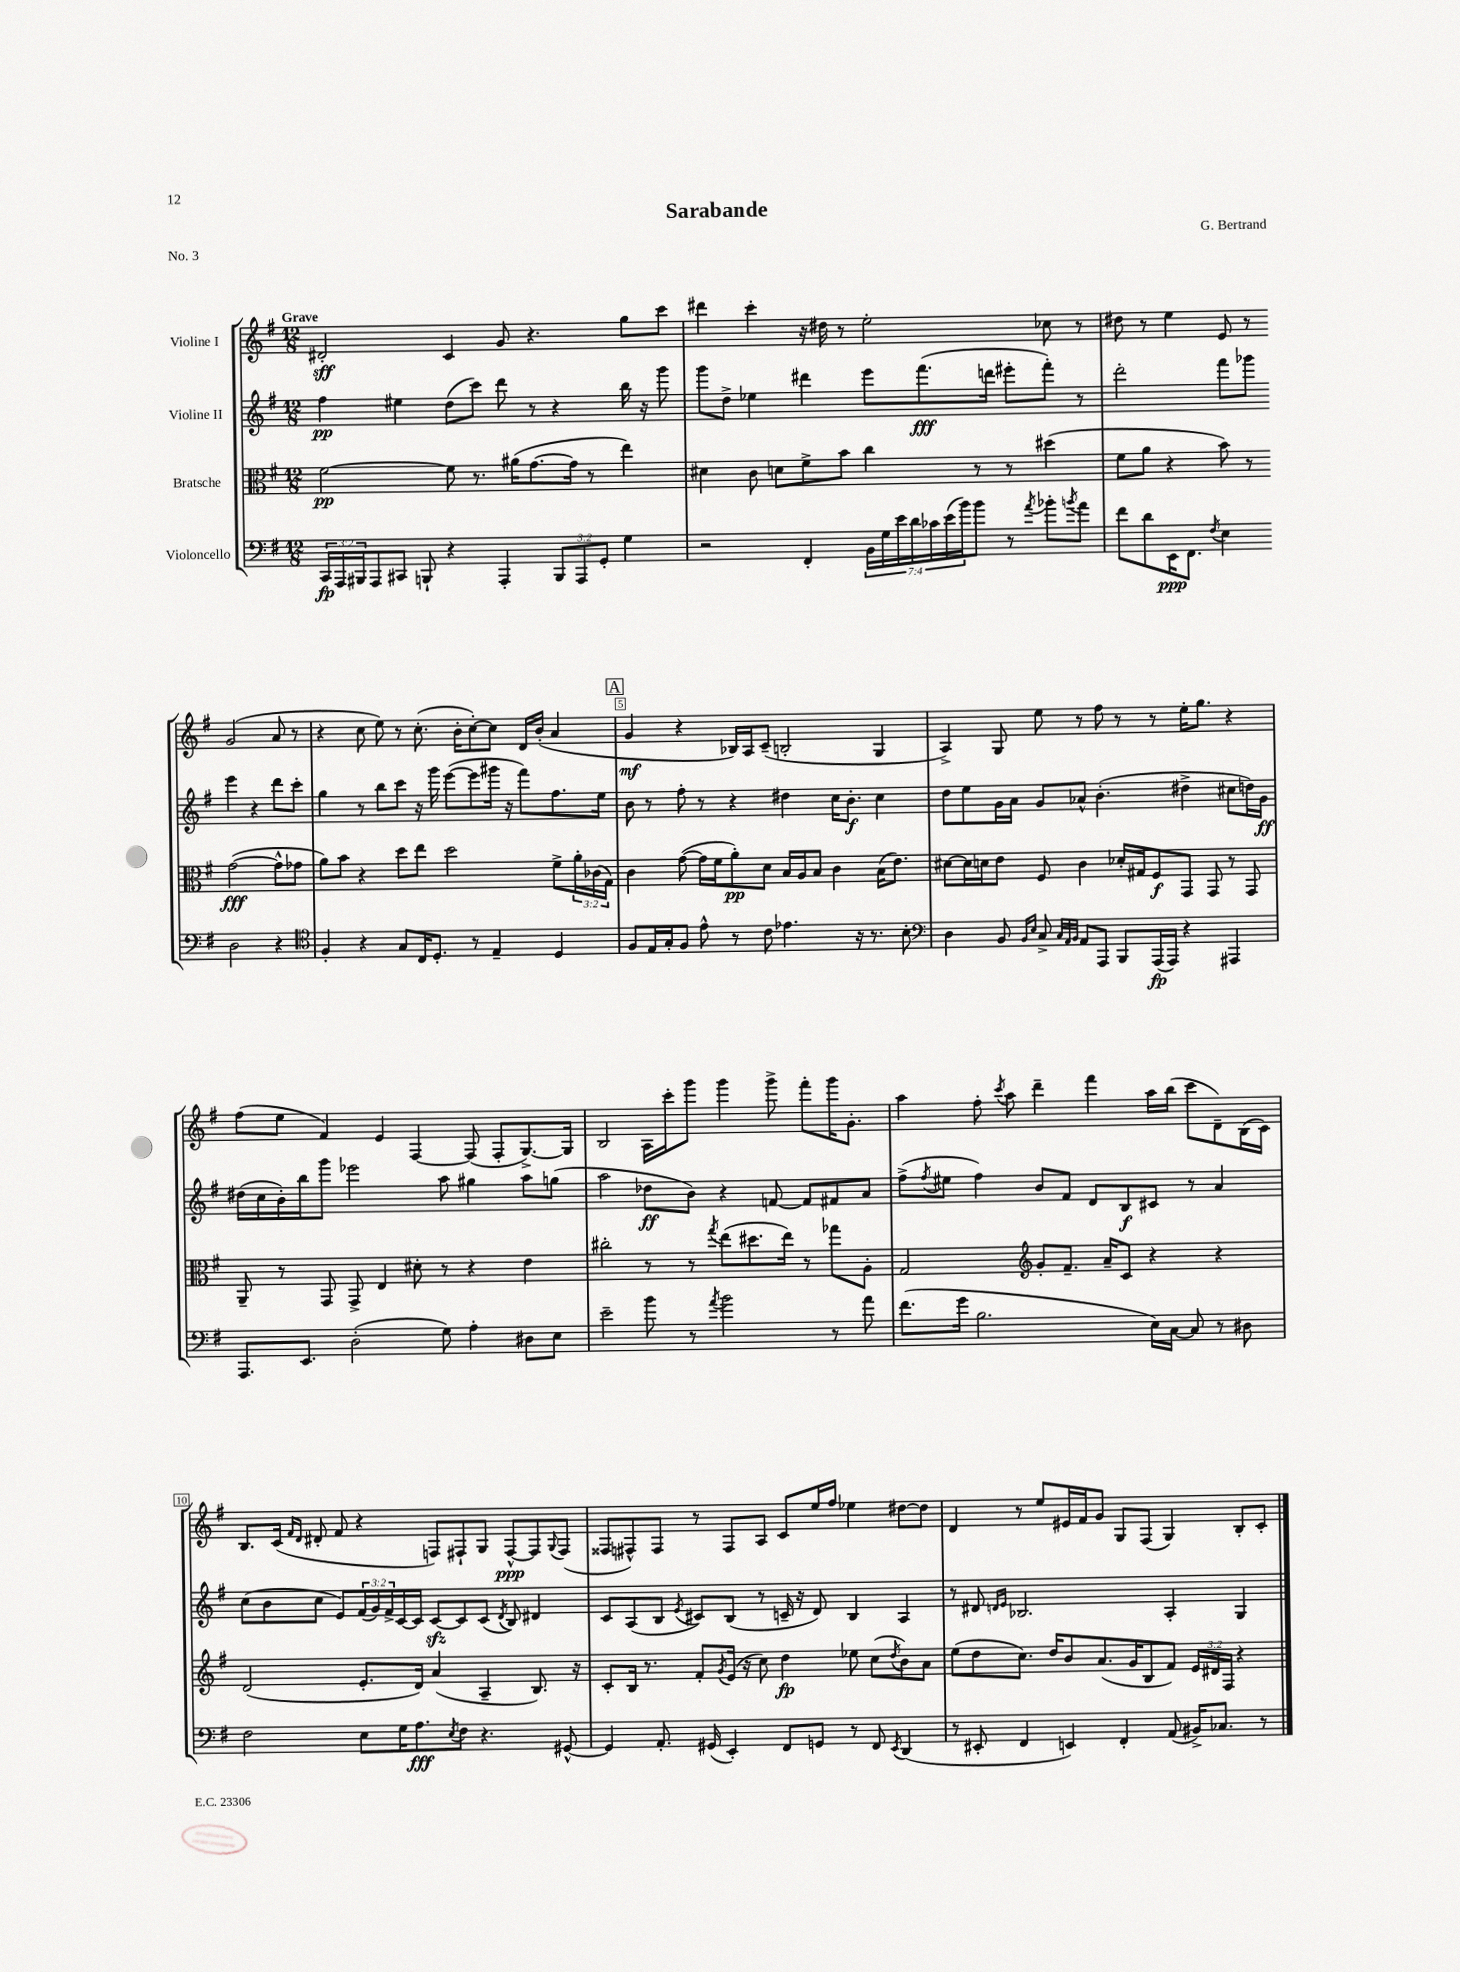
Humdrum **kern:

**kern	**kern	**kern	**kern
*staff4	*staff3	*staff2	*staff1
*clefF4	*clefC3	*clefG2	*clefG2
*k[f#]	*k[f#]	*k[f#]	*k[f#]
*M12/8	*M12/8	*M12/8	*M12/8
24CC	[2f#	4ff#	2d#'
24AAA	.	.	.
24BBB#	.	.	.
8AAA	.	.	.
8CC#	.	4ee#	.
8BBB`	.	.	.
4r	8f#]	(8dd	4c
.	8.r	8ccc)	.
4AAA'	.	8ddd	8g
.	(16a#	.	.
.	[8.g	8r	4.r
12BBB	.	4r	.
.	16g]	.	.
12AAA	.	.	.
.	8r	.	.
12GG'	.	.	.
4G	4ee)	16bb	8gg
.	.	16r	.
.	.	8ggg	8ccc
=	=	=	=
2r	4d#	8ggg	4ddd#
.	.	8dd^	.
.	8c	4ee-	4ccc'
.	8d	.	.
4FF#'	8f#^	4ddd#	16r
.	.	.	16dd#
.	8b	.	8r
28BB	4cc	8eee	2ee'
28G	.	.	.
28e	.	.	.
28d	.	.	.
.	.	(8.fff#	.
28c-	.	.	.
(28e	.	.	.
28b)	.	.	.
8b	8r	.	.
.	.	16ddd	.
8r	8r	8eee#'	.
8qa	.	.	.
8b-'	(4dd#	8fff#')	8cc-
8qb	.	.	.
8a	.	8r	8r
=	=	=	=
8f#	8f#	2ddd'	8dd#
8d	8a	.	8r
16EE	4r	.	4ee
8.FF#	.	.	.
8qF#	.	.	.
4E	8b)	8fff#	8e
.	8r	8ggg-	8r
2D	([2g	4eee	(2g
.	.	4r	.
4r	8g^^]	8ddd	8a
.	8g-	8ccc'	8r
=	=	=	=
*clefC4	*	*	*
4F#'	8a)	4gg	4r
.	8b	.	.
4r	4r	8r	8cc
.	.	8bb	8ee)
8G	8dd	8ccc	8r
16C	8ee	16r	(8.cc'
8.D'	.	16ggg	.
.	2dd	([8eee	.
.	.	.	16b'
8r	.	8eee]	[8cc')
4E~	.	16ggg#	8cc]
.	.	16r	.
.	.	8fff#)	16d
.	.	.	(16b'
4D	8f#^	8.ff#	4a
.	24a'	.	.
.	(24c-	.	.
.	.	16ee	.
.	24G)	.	.
=	=	=	=
8F#	4c	8b	4g
16E	.	8r	.
16G'	.	.	.
8F#	([8g	8ff#'	4r
8e^^	16g]	8r	.
.	16f#	.	.
8r	8a')	4r	16B-)
.	.	.	16A
8c	8d	.	(8c~
4.e-	16B	4dd#	2B'
.	16A	.	.
.	8B	.	.
.	4c	16cc	.
.	.	8.b'	.
16r	.	.	.
8.r	.	.	.
.	(16B	4cc	4G
.	8.e)	.	.
8B'	.	.	.
=	=	=	=
*clefF4	*	*	*
4D	[8d#	8dd	4A^)
.	16d#]	8ee	.
.	16d	.	.
8BB	8e	16g	8G
.	.	16a	.
16qqBB	.	.	.
16qqE	.	.	.
8C^	8F#	8g	8ee
32qqC	.	.	.
32qqAA	.	.	.
32qqBB	.	.	.
8AA	4c	8a-^^	8r
8AAA	.	(4.b'	8ff#
8BBB	16d-'	.	8r
.	16G#	.	.
(16AAA	8F#	.	8r
16AAA)	.	.	.
4r	8GG	4dd#^	16ee'
.	.	.	8.gg
.	8GG	.	.
4AAA#	8r	8cc#	4r
.	8GG	16dd)	.
.	.	16g	.
=	=	=	=
8.AAA	8AA~	(16dd#	(8ff#
.	.	16cc	.
.	8r	16b')	8ee
8.EE	.	16bb	.
.	8GG	8ggg	4f#)
(2D'	8GG^	2eee-	.
.	4E	.	4e
.	8d#'	.	[4F#
8G)	8r	8aa	.
4A'	4r	4gg#	(8F#]
.	.	.	8F#'
8D#	4e	8aa	[8.G^)
8E	.	(8gg	.
.	.	.	16G]
=	=	=	=
2e~	2cc#'	2aa	2B
8b	8r	8dd-	16A
.	.	.	16ccc'
8r	8r	8b)	8ggg
8qa	8qgg	.	.
2b	(8ee	4r	4ggg
.	8.dd#	.	.
.	.	[8f	8ggg^
.	16ee)	.	.
.	8r	8f]	8fff#'
8r	8gg-	8f#	16ggg
.	.	.	8.g'
8a	8A'	8a	.
=	=	=	=
(8.f#	2G	(8ff#^	4aa
.	.	8qff#	.
.	.	8ee#	.
16g	.	.	.
2.B	.	4ff#)	8ff#'
.	.	.	8qccc
.	.	.	8aa
*	*clefG2	*	*
.	8g'	8b	4ddd~
.	8.f#~	8f#	.
.	.	8d	4fff#
.	16a~	.	.
.	8c	8B	.
16E)	4r	8c#	16aa
[16C	.	.	(16bb
8C]	.	8r	8ccc
8r	4r	4a	8d~)
8D#	.	.	(16B
.	.	.	16c)
=	=	=	=
2F#	(2d	(8cc	8.B
.	.	8b	.
.	.	.	(16c
.	.	.	16qqf#
.	.	.	16qqd
.	.	8cc	8d#'
.	.	8e)	8f#
8E	8.e'	(24f#	4r
.	.	24g)	.
.	.	24f#^	.
16G	.	[16c	.
8.A	16d)	16c]	.
.	(4a	[8c	8F)
8qE	.	.	.
8F#	.	8c]	8F#`
4.r	4A~	(8c	8G
.	.	8qd	.
.	.	8B)	[8F#^^
.	8.B)	4d#	8F#]
.	.	.	8qqG
[8GG#^^	.	.	(8F#
.	16r	.	.
=	=	=	=
4GG#]	8c'	8c	8F##
.	16B	(8A	8F#^^)
.	8.r	.	.
8.AA'	.	8B	8F#
.	.	8qe	.
.	8f#'	8c#)	8r
(16GG#	.	.	.
.	8qg	.	.
4EE')	(16e	(8B	8F#
.	16r	.	.
.	8cc)	8r	8A
8FF#	4dd	16c~	8c
.	.	16r	.
8GG	.	8d)	16ee
.	.	.	16ff#
8r	8ee-	4B	4ee-
8FF#	(8cc	.	.
8qEE	8qdd	.	.
(4DD	8b)	4A	[8dd#
.	8a	.	8dd#]
=	=	=	=
8r	(8ee	8r	4d
8EE#'	8dd	8d#	.
.	.	16qqd	.
.	.	16qqe	.
4FF#	8.cc)	2.B-	8r
.	.	.	8ee
.	16dd	.	.
4EE)	8b	.	16e#
.	.	.	16f#
.	(8.a	.	8g
4FF#'	.	.	8G
.	16g	.	.
.	8B	.	(8F#
(8AA	8f#)	4A'	4G)
16BB#^)	24e	.	.
.	24d#	.	.
8.C-	.	.	.
.	24F#	.	.
.	4r	4G	8B'
8r	.	.	8c'
==	==	==	==
*-	*-	*-	*-
